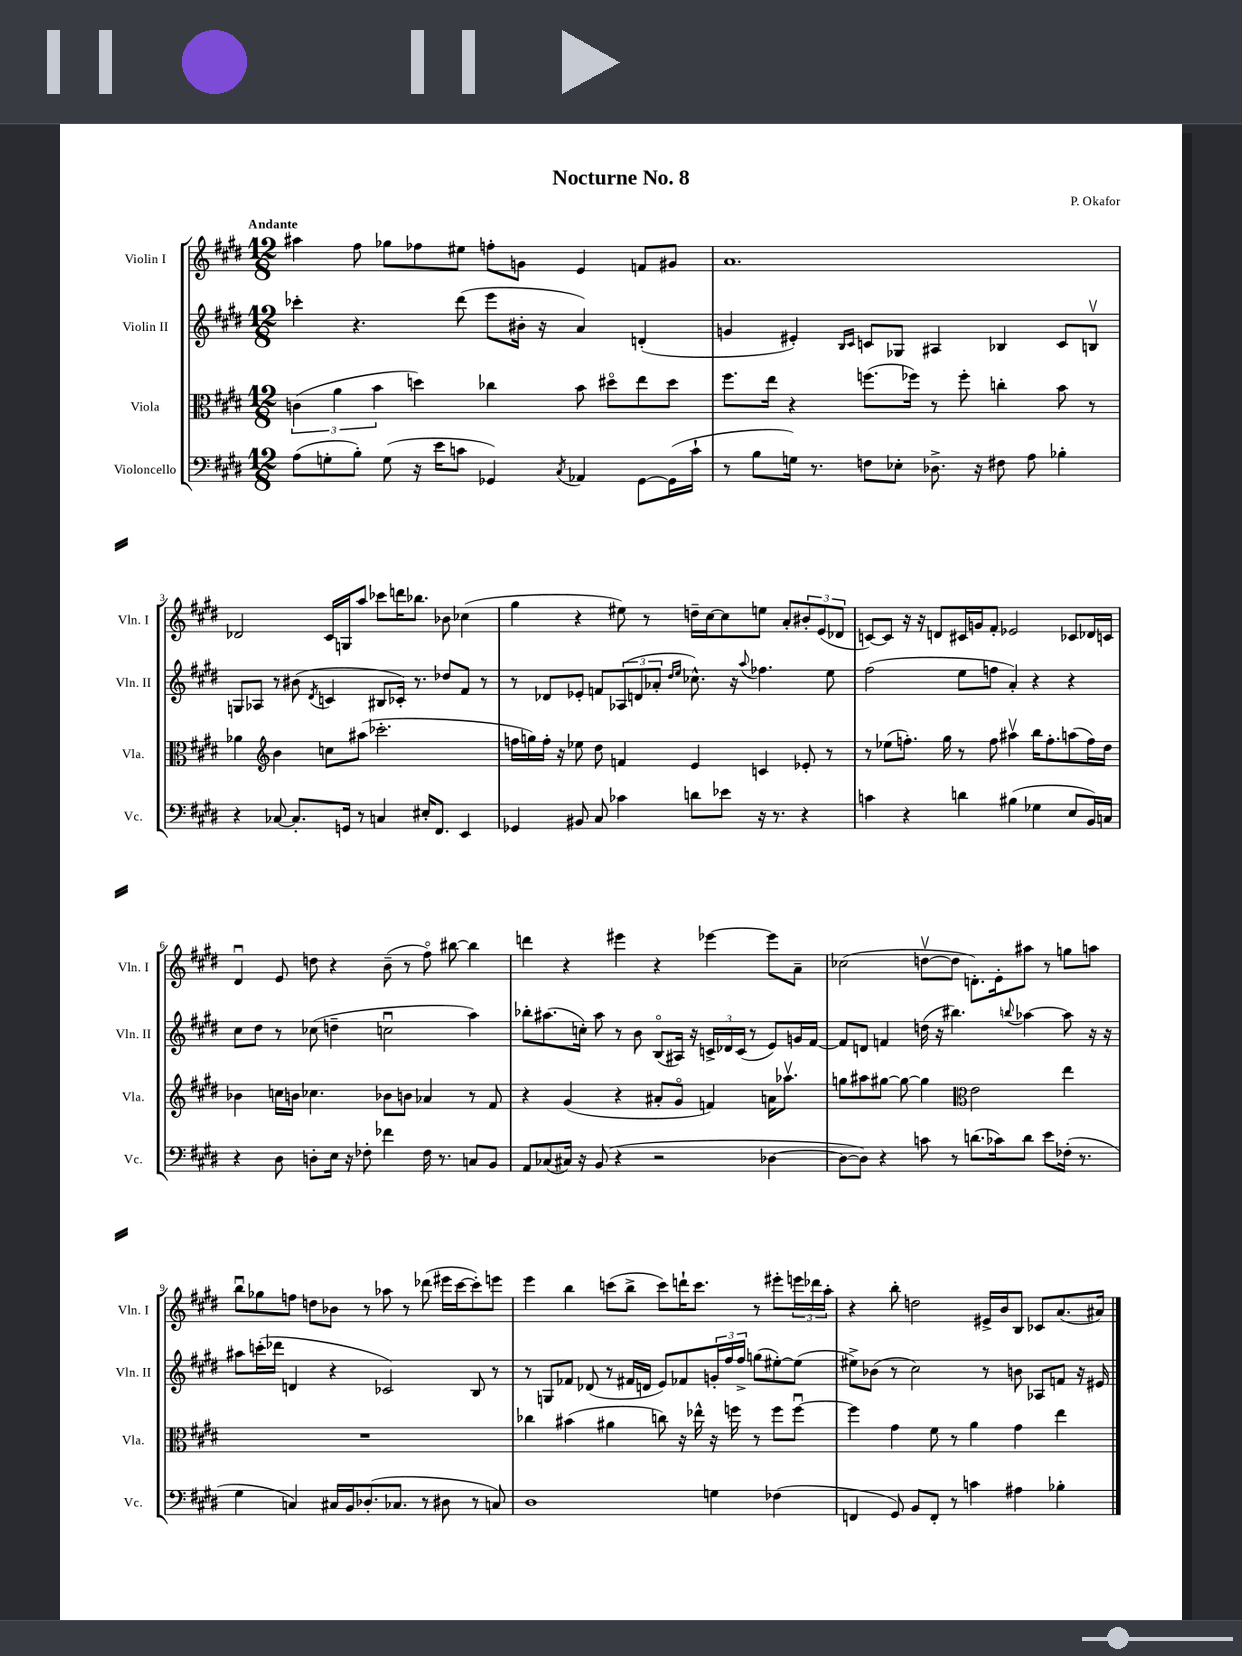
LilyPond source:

\header { title = "Nocturne No. 8" composer = "P. Okafor" }
<<
\new StaffGroup <<
\new Staff = "s0" \with { instrumentName = "Violin I" shortInstrumentName = "Vln. I" } {
    \clef treble \key e \major \numericTimeSignature \time 12/8 \tempo "Andante"
    ais''4 fis''8 ges''8 fes''8 eis''8 f''8-. g'8 e'4 f'8 gis'8 |
    a'1. |
    des'2 cis'16 g16 a''8 ces'''8 d'''16 bes''8. bes'8 ces''4( |
    gis''4 r4 eis''8) r8 d''16-- cis''16~ cis''8 e''8 a'8-. \tuplet 3/2 { bis'8-. e'8( des'8 } |
    c'8~) c'8 r16 r16 d'8 cis'16 g'16 fis'8-. ees'2 ces'8 des'16 c'16 |
    dis'4\downbow e'8 d''8 r4 b'8--( r8 fis''8\flageolet) bis''8~ bis''4 |
    d'''4 r4 eis'''4 r4 ees'''4~ ees'''8 a'8-- |
    ces''2( d''8~\upbow d''8 d'8.-.) e'16-. ais''8 r8 g''8 a''8 |
    b''8\downbow ges''8 f''8 d''8 bes'8 r8 aes''8 r8 des'''8( eis'''16 cis'''16~ cis'''8-.) e'''8 |
    e'''4 b''4 c'''8( b''8-> c'''8) d'''16-! c'''8. r8 eis'''8-. \tuplet 3/2 { e'''16 des'''16 a''16-. } |
    r4 b''8-. d''2 eis'16-> b'16 b8 ces'8 a'8.( ais'16) \bar "|." |
}
\new Staff = "s1" \with { instrumentName = "Violin II" shortInstrumentName = "Vln. II" } {
    \clef treble \key e \major \numericTimeSignature \time 12/8
    ces'''4-. r4. dis'''8( e'''8 bis'16-. r16 a'4) d'4-.( |
    g'4 eis'4-.) \grace { b16 cis'16 } c'8 ges8 ais4 bes4 c'8 b8\upbow |
    g8 aes8 r8 bis'8( \acciaccatura { dis'8 } c'4 bis8 ces'16-.) r8. des''8 fis'8 r8 |
    r8 des'8 ees'8-. f'8 \tuplet 3/2 { aes8( d'8 aes'8-. } \grace { dis''16 e''16 } ces''8.-^) r16 \appoggiatura { a''8 } fes''4. e''8 |
    fis''2( e''8 f''8 a'4-.) r4 r4 |
    cis''8 dis''8 r8 ces''8( d''4-- c''2\downbow a''4) |
    bes''8-. ais''8.( c''16-.) ais''8 r8 b'8 b8\flageolet( ais16) r16 \tuplet 3/2 { c'16-> des'16 c'16( } r8 e'8) g'16 fis'16~ |
    fis'8 d'8 f'4 d''16( r16 bis''4.) \appoggiatura { b''8 } aes''4~ aes''8 r16 r16 |
    ais''8 c'''16-.( des'''16 d'4 r4 ces'2) b8 r8 |
    r8 g8 fes'8 des'8( r8 fis'16 d'16 e'8) fes'8 \tuplet 3/2 { g'16-. fis''16 fis''16-> } g''8( eis''8~-.) eis''8( |
    eis''8->) bes'8( r8 cis''2) r8 b'8 aes8 f'8 r16 eis'16 \bar "|." |
}
\new Staff = "s2" \with { instrumentName = "Viola" shortInstrumentName = "Vla." } {
    \clef alto \key e \major \numericTimeSignature \time 12/8
    \tuplet 3/2 { c'4( a'4 b'4 } d''4) ces''4 b'8 dis''8\flageolet e''8 dis''8 |
    fis''8. e''16 r4 f''8.( fes''16) r8 fes''8-. c''4-. b'8 r8 |
    aes'4 \clef treble b'4 c''8 ais''8( ces'''2.-. |
    f''16 g''16) f''16-. r16 ees''8 dis''8 f'4 e'4 c'4 ees'8-. r8 |
    r8 ees''8( f''8.-.) gis''16 r8 f''8 ais''4\upbow b''16 f''8.-. a''8( f''16) dis''16 |
    bes'4 c''16 b'16 ces''4. bes'8 b'8 aes'4 r8 fis'8 |
    r4 gis'4( r4 ais'8-. gis'8\flageolet f'4) a'16 aes''8.\upbow |
    g''8 ais''8 gis''8~ gis''8~ gis''4 \clef alto e'2 e''4 |
    R1. |
    ces''4 bis'4( ais'4 c''8) r16 ees''16-^ r16 f''16 r8 f''8 f''8~\downbow |
    f''4 gis'4 fis'8 r8 a'4 gis'4 e''4 \bar "|." |
}
\new Staff = "s3" \with { instrumentName = "Violoncello" shortInstrumentName = "Vc." } {
    \clef bass \key e \major \numericTimeSignature \time 12/8
    a8( g8-. b8-.) g8( r16 e'16 c'8 ges,4) \acciaccatura { cis8 } aes,4 ges,8~ ges,16( c'16-! |
    r8 b8 g16) r8. f8 ees8-. des8.-> r16 fis8 a8 bes4-. |
    r4 ces8~ ces8.-. g,16 r8 c4 eis16-. fis,8. e,4 |
    ges,4 bis,8 cis8 ces'4 d'8 ees'8 r16 r8. r4 |
    c'4 r4 d'4 bis4( ges4 e8 b,16) c16 |
    r4 dis8 d8-. e16 r16 fes8-. fes'4 fes16 r8. c8 b,8 |
    a,8 ces8( cis16) r16 b,8( r4 r2 des4~ |
    des8~ des8) r4 c'8 r8 d'8.( ces'16) d'8 e'8 fes16-.( r8. |
    gis4 c4) cis16 b,16 des8.-.( ces8. r8 dis8 r8 c8) |
    dis1 g4 fes4( |
    f,4 gis,8) b,8 f,8-. r8 c'4 ais4 bes4-. \bar "|." |
}
>>
>>
